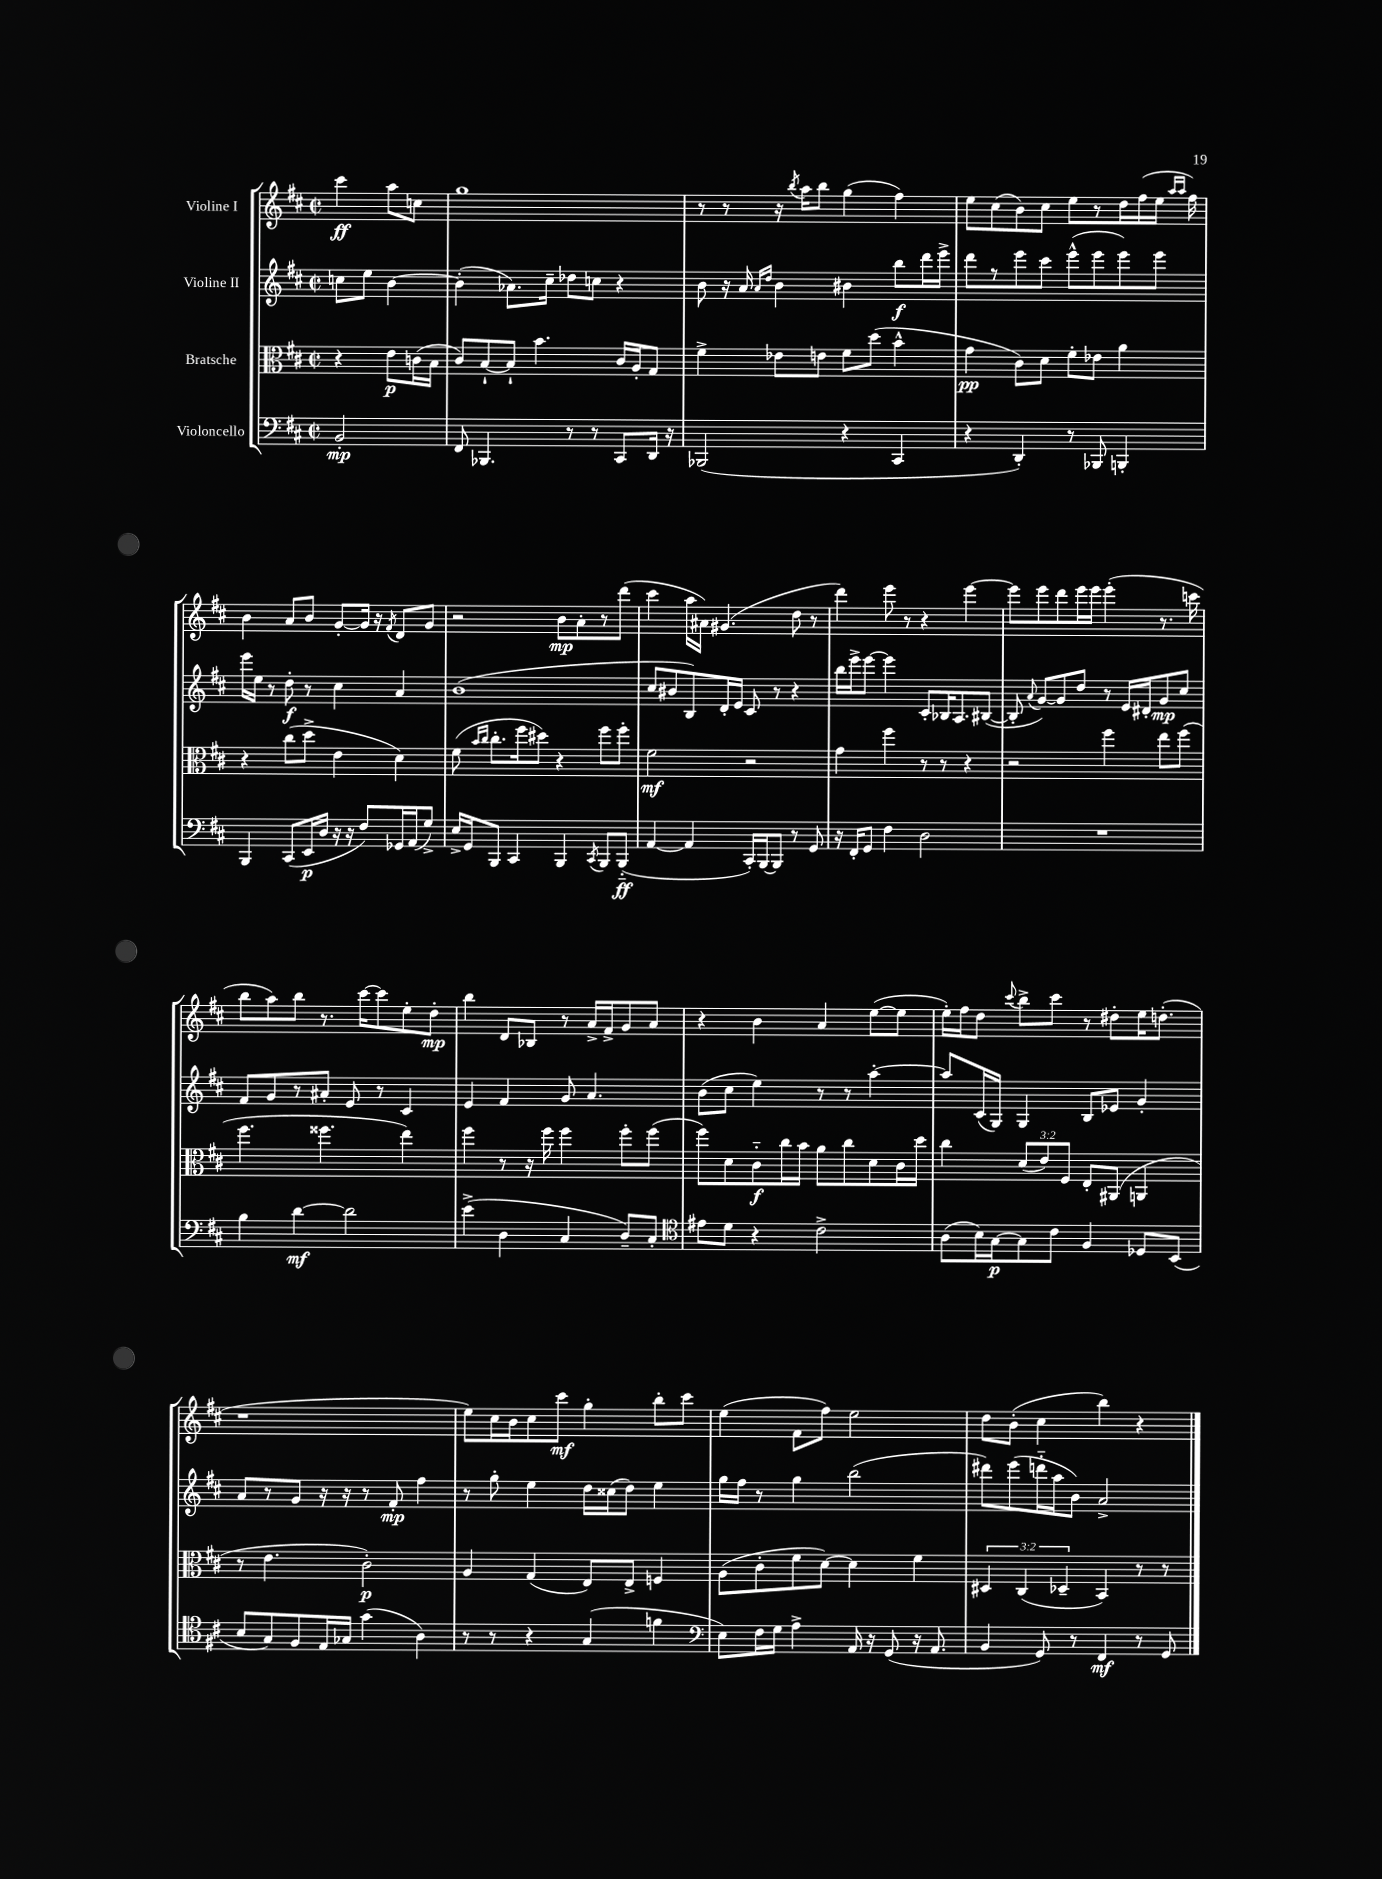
<<
\new StaffGroup <<
\new Staff = "s0" \with { instrumentName = "Violine I" } {
    \clef treble \key d \major \defaultTimeSignature \time 2/2 \partial 2
    \autoBeamOff cis'''4\ff a''8[ c''8] |
    g''1 |
    r8 r8 r16 \acciaccatura { b''8 } a''16[ b''8] g''4( fis''4) |
    e''8[ cis''8( b'8) cis''8] e''8[ r8 d''16 fis''16( e''16] \grace { a''16[ a''16] } fis''16) |
    b'4 a'8[ b'8] g'8[~-. g'16] r16 \acciaccatura { fis'8 } d'8[ g'8] |
    r2 b'8[\mp a'8-. r8 d'''8]( |
    cis'''4 a''16[ ais'16]) gis'4.( d''8 r8 |
    d'''4) e'''8 r8 r4 e'''4~ |
    e'''8[ e'''8 d'''8 e'''16 e'''16] e'''4-.( r8. c'''16 |
    b''8[ a''8) b''8] r8. cis'''16[~ cis'''8 e''8-. d''8]-.\mp |
    b''4 d'8[ bes8] r8 a'16[-> fis'16-> g'8 a'8] |
    r4 b'4 a'4 e''8[~( e''8] |
    e''16[-.) fis''16 d''8] \appoggiatura { cis'''8 } b''8[-> cis'''8] r8 dis''8[-. e''16 d''8.]-.( |
    r1 |
    e''8[) cis''16 b'16 cis''8 cis'''8]\mf g''4-. b''8[-. cis'''8] |
    e''4( fis'8[ fis''8]) e''2 |
    d''8[ b'8]-.( cis''4 b''4) r4 \bar "|." |
}
\new Staff = "s1" \with { instrumentName = "Violine II" } {
    \clef treble \key d \major \defaultTimeSignature \time 2/2 \partial 2
    \autoBeamOff c''8[ e''8] b'4~ |
    b'4-.( aes'8.[) cis''16]-- des''8[ c''8] r4 |
    b'8 r16 a'16 \grace { a'16[ d''16] } b'4 bis'4 b''8[\f d'''16 e'''16]-> |
    d'''8[ r8 e'''8 cis'''8] e'''8[-^( e'''8 e'''8) e'''8] |
    e'''16[ e''16] r8 d''8-.\f r8 cis''4 a'4 |
    b'1( |
    cis''8[ bis'8 b8) d'16-. e'16] cis'8 r8 r4 |
    b''16[ e'''16-> e'''8]~ e'''4 cis'8[-. bes16 a8. bis8]~( |
    bis8-. \appoggiatura { a'8 } g'8[~) g'8 d''8] r8 e'16[ dis'16-. g'8\mp cis''8] |
    fis'8[ g'8 r8 ais'8]-. e'8 r8 cis'4 |
    e'4 fis'4 g'8 a'4. |
    b'8[( cis''8] e''4) r8 r8 a''4~-. |
    a''8[ cis'16( g16]) g4 b8[ ees'8] g'4-. |
    a'8[ r8 g'8] r16 r16 r8 fis'8-.\mp fis''4 |
    r8 g''8-. e''4 d''16[ cisis''16( d''8]) e''4 |
    g''16[ fis''16] r8 g''4 b''2( |
    dis'''8[) e'''8( d'''16-_ a''16 b'8]) a'2-> \bar "|." |
}
\new Staff = "s2" \with { instrumentName = "Bratsche" } {
    \clef alto \key d \major \defaultTimeSignature \time 2/2 \override Staff.TupletNumber.text = #tuplet-number::calc-fraction-text \partial 2
    \autoBeamOff r4 e'8[\p c'16( b16] |
    cis'8[) b8~-! b8]-! b'4. cis'16[ a16-. g8] |
    fis'4-> ees'8[ e'8] fis'8[ d''8]( b'4-^ |
    g'4\pp cis'8[) d'8] fis'8[-. ees'8] a'4 |
    r4 cis''8[( d''8]-> e'4 d'4) |
    fis'8( \grace { b'16[ cis''16] } cis''8.[-. fis''16 dis''8]) r4 fis''8[ fis''8]-. |
    fis'2\mf r2 |
    g'4 fis''4 r8 r8 r4 |
    r2 fis''4 e''8[ fis''8]( |
    fis''4. fisis''4. e''4) |
    fis''4 r8 r16 fis''16 fis''4 fis''8[-. fis''8]( |
    fis''8[) d'8 cis'8-_\f cis''16 b'16] a'8[ cis''8 d'8 cis'16 d''16] |
    cis''4 \tuplet 3/2 { d'8[( e'8) fis8] } e8[-. ais,8]( a,4 |
    r8 e'4. cis'2-.\p) |
    a4 g4( e8[) e8]-> f4 |
    a8[( cis'8-. fis'8 d'8]~) d'4 fis'4 |
    \tuplet 3/2 { dis4 cis4( des4-- } b,4) r8 r8 \bar "|." |
}
\new Staff = "s3" \with { instrumentName = "Violoncello" } {
    \clef bass \key d \major \defaultTimeSignature \time 2/2 \partial 2
    \autoBeamOff b,2-.\mp |
    fis,8 bes,,4. r8 r8 cis,8[ d,16] r16 |
    bes,,2( r4 cis,4 |
    r4 d,4-.) r8 bes,,8 b,,4-. |
    b,,4 cis,8[( e,16\p d16] r16 r16 fis8[) ges,16 a,16( g8]->) |
    e16[-> g,16 b,,8] cis,4 b,,4 \acciaccatura { cis,8 } b,,8[ b,,8]-_\ff( |
    a,4~ a,4 cis,16[-.) b,,16~ b,,8] r8 g,8 |
    r16 fis,16[-. g,8] fis4 d2 |
    R1 |
    b4 d'4~\mf d'2 |
    e'4->( d4 cis4 d8[--) cis8]-. |
    \clef tenor eis'8[ d'8] r4 cis'2-> |
    a8[( b16) g16~\p g8 cis'8] fis4 des8[ b,8]( |
    b8[ g8) fis8 e16 ges16] g'4( a4) |
    r8 r8 r4 g4( f'4 |
    \clef bass e8[) fis16 g16] a4-> a,16 r16 g,8( r16 a,8. |
    b,4 g,8) r8 fis,4\mf r8 g,8 \bar "|." |
}
>>
>>
\layout { \context { \Score \remove "Bar_number_engraver" } }
